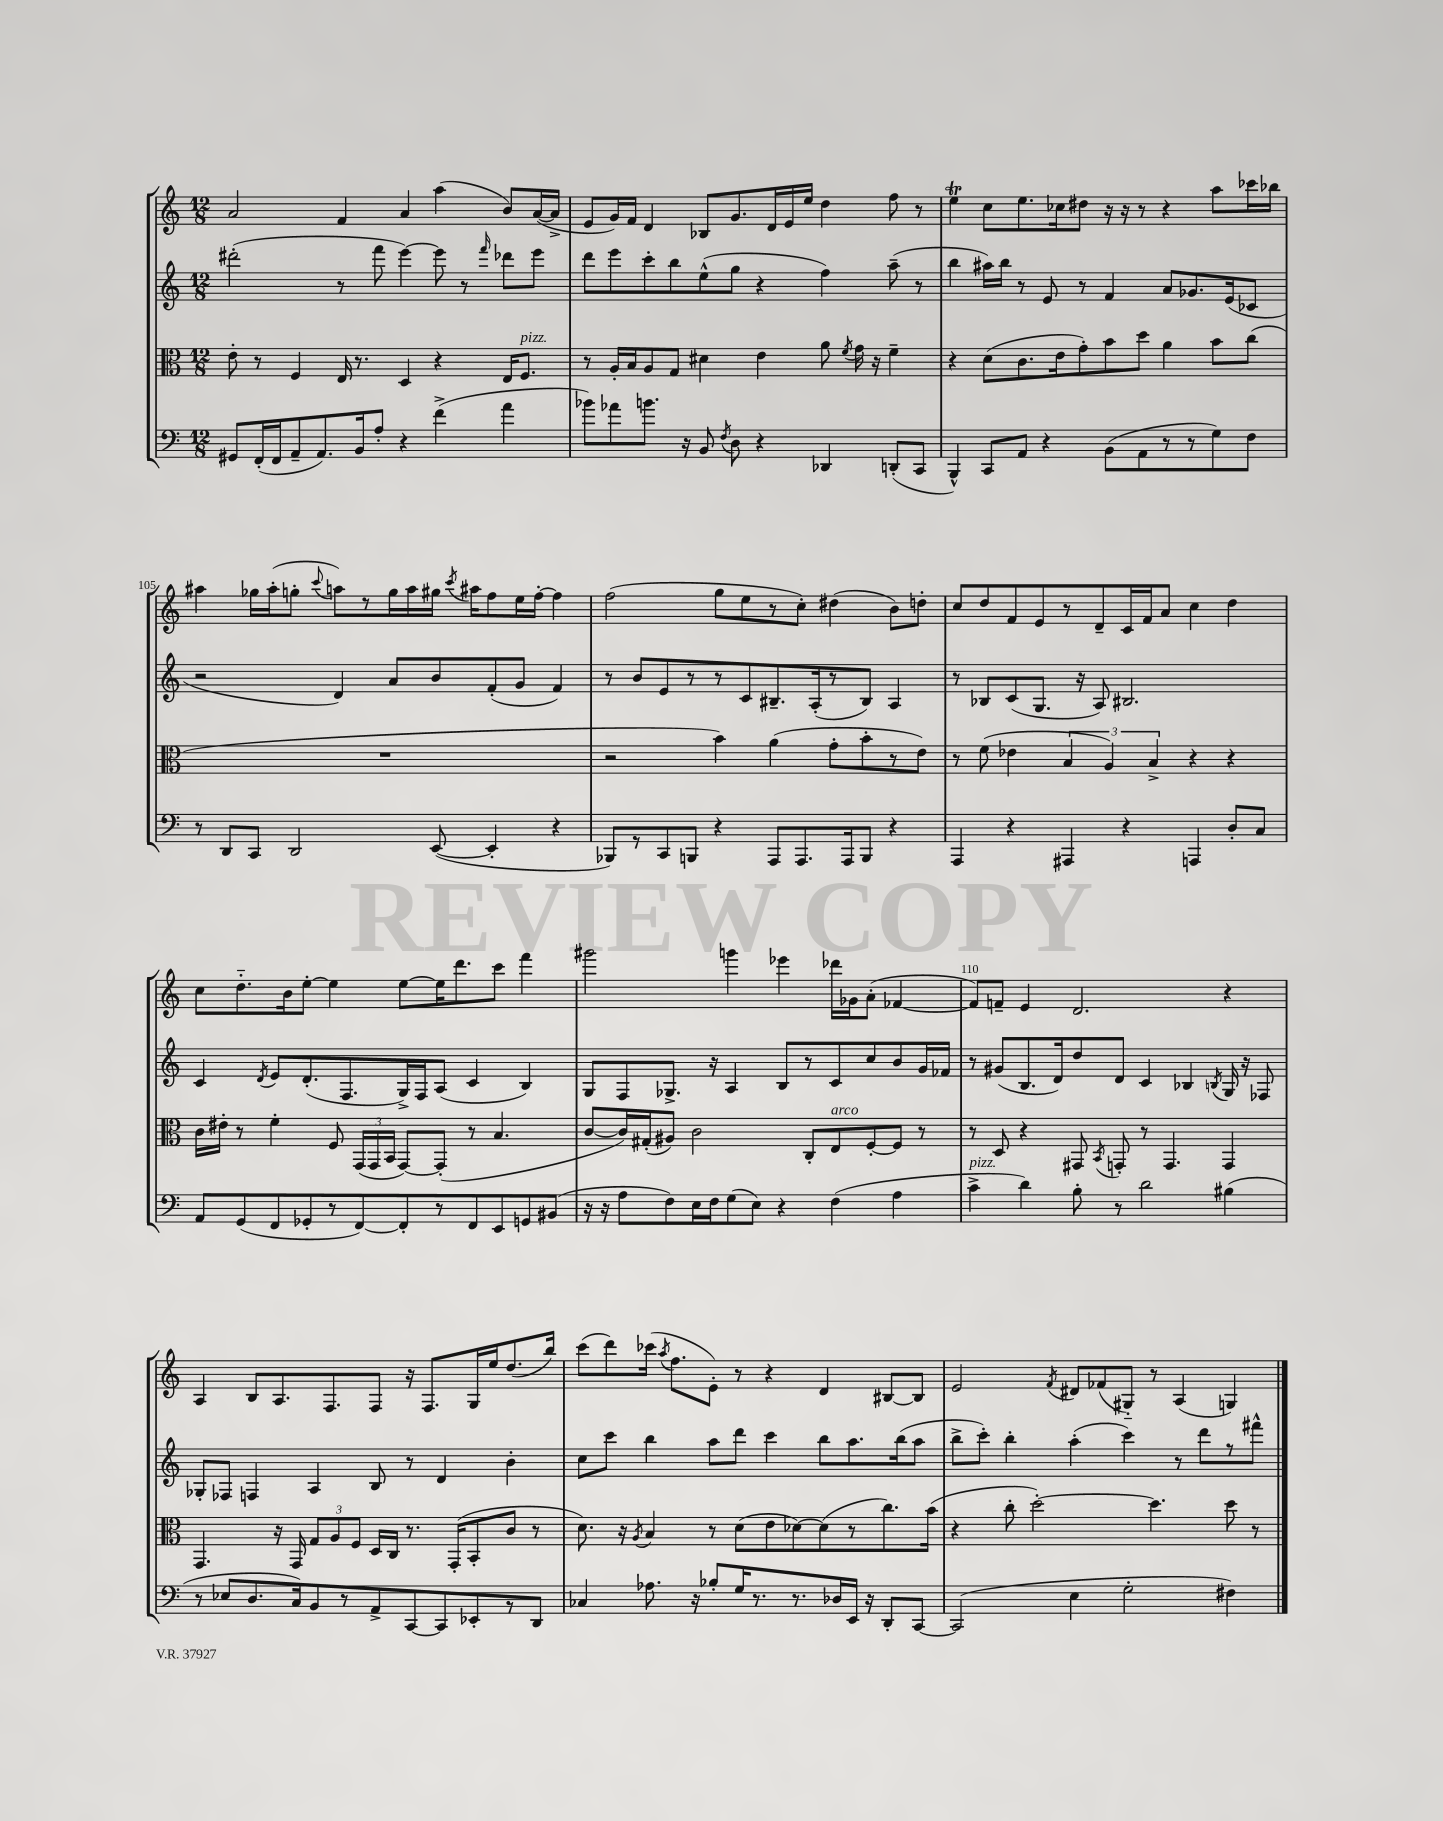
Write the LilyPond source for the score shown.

<<
\new StaffGroup <<
\new Staff = "s0" {
    \clef treble \key c \major \numericTimeSignature \time 12/8
    \autoBeamOff a'2 f'4 a'4 a''4( b'8[) a'16~( a'16]-> |
    e'8[ g'16) f'16] d'4 bes8[ g'8. d'16 e'16 e''16] d''4 f''8 r8 |
    e''4\trill c''8[ e''8. ces''16 dis''8] r16 r16 r8 r4 a''8[ ces'''16 bes''16] |
    ais''4 ges''16[ ais''16-.( g''8]-. \appoggiatura { c'''8 } a''8[) r8 g''16 a''16 gis''16] \acciaccatura { c'''8 } ais''16[ f''8 e''16 f''16]~-. f''4 |
    f''2( g''8[ e''8 r8 c''8]-.) dis''4( b'8[) d''8]-. |
    c''8[ d''8 f'8 e'8 r8 d'8-- c'16 f'16 a'8] c''4 d''4 |
    c''8[ d''8.-_ b'16 e''8]~-. e''4 e''8[~ e''16 d'''8. c'''8] f'''4 |
    gis'''2 g'''4 ees'''4 des'''16[ ges'16 a'8]-.( fes'4~ |
    fes'8[) f'8]-- e'4 d'2. r4 |
    a4 b8[ a8. f8. f8] r16 f8.[ g16 e''16 d''8.( b''16]) |
    c'''8[( d'''8) ces'''16]( \acciaccatura { a''8 } f''8.[ e'8]-.) r8 r4 d'4 bis8[~ bis8] |
    e'2 \acciaccatura { f'8 } dis'8[ fes'8( gis8]-_) r8 a4( g4) \bar "|." |
}
\new Staff = "s1" {
    \clef treble \key c \major \numericTimeSignature \time 12/8
    \autoBeamOff dis'''2-.( r8 f'''8 e'''4~) e'''8 r8 \grace { f'''16 } des'''8[ e'''8] |
    d'''8[ e'''8 c'''8-. b''8 e''8-^( g''8] r4 f''4) a''8--( r8 |
    b''4 ais''16[) b''16] r8 e'8 r8 f'4 a'8[ ges'8. e'16( ces'8] |
    r2 d'4) a'8[ b'8 f'8-.( g'8] f'4) |
    r8 b'8[ e'8 r8 r8 c'8 bis8.-- a16-.( r8 bis8]) a4 |
    r8 bes8[ c'8( g8.] r16 a8) bis2. |
    c'4 \acciaccatura { d'8 } e'8[ d'8.-.( f8. g16->) f16 a8]( c'4 b4) |
    g8[ f8 ges8.]-> r16 a4 b8[ r8 c'8 c''8 b'8 g'16 fes'16] |
    r8 gis'8[( b8. d'16) d''8 d'8] c'4 bes4 \acciaccatura { b8 } g16 r16 fes8 |
    ges8[-. fes8] f4 a4 b8 r8 d'4 b'4-. |
    c''8[ c'''8] b''4 a''8[ d'''8] c'''4 b''8[ a''8. b''16( a''8] |
    b''8[-> c'''8]-.) b''4-. a''4-.( c'''4) r8 d'''8[ r8 fis'''8]-^ \bar "|." |
}
\new Staff = "s2" {
    \clef alto \key c \major \numericTimeSignature \time 12/8
    \autoBeamOff e'8-. r8 f4 e16 r8. d4 r4 e16[ f8.]^\markup { \italic "pizz." } |
    r8 a16[-. b16 a8 g8] dis'4 e'4 a'8 \acciaccatura { f'8 } g'16 r16 f'4-- |
    r4 d'8[( c'8. e'16 g'8-.) b'8 d''8] a'4 b'8[ c''8]( |
    R1. |
    r2 b'4) a'4( g'8[-. b'8-. r8 e'8]) |
    r8 f'8( ees'4 \tuplet 3/2 { b4 a4) b4-> } r4 r4 |
    c'16[ eis'16]-. r8 f'4-. f8 \tuplet 3/2 { g,16[( g,16 b,16] } g,8[~) g,8]-.( r8 b4. |
    c'8[~ c'16) gis16-.( ais8]) c'2 c8[-. e8^\markup { \italic "arco" } f8~-. f8] r8 |
    r8 d8 r4 gis,8 \acciaccatura { b,8 } g,8-. r8 g,4. g,4 |
    g,4. r16 g,16 \tuplet 3/2 { g8[ a8 f8] } d16[ c16] r8. g,16[-.( b,8-. c'8] r8 |
    d'8.) r16 \acciaccatura { a8 } b4 r8 d'8[( e'8 des'8~) des'8( r8 c''8.) b'16]( |
    r4 c''8-. d''2~-.) d''4. d''8 r8 \bar "|." |
}
\new Staff = "s3" {
    \clef bass \key c \major \numericTimeSignature \time 12/8
    \autoBeamOff gis,8[ f,16-.( f,16 a,8-- a,8.) b,16 a8]-. r4 f'4->( a'4 |
    bes'8[) aes'8 b'8.] r16 b,8 \acciaccatura { f8 } d8 r4 des,4 d,8[-.( c,8] |
    b,,4-^) c,8[ a,8] r4 b,8[( a,8 r8 r8 g8) f8] |
    r8 d,8[ c,8] d,2 e,8~( e,4-. r4 |
    bes,,8[) r8 c,8 b,,8] r4 a,,8[ a,,8. a,,16 b,,8] r4 |
    a,,4 r4 ais,,4 r4 a,,4 d8[-. c8] |
    a,8[ g,8( f,8 ges,8-. r8 f,8~) f,8-. r8 f,8 e,8 g,8 bis,8]( |
    r16 r16 a8[ f8) e16 f16 g8( e8]) r4 f4( a4 |
    c'4->^\markup { \italic "pizz." } d'4) b8-. r8 d'2 bis4( |
    r8 ees8[ d8. c16) b,8 r8 a,8-> c,8~ c,8 ees,8-. r8 d,8] |
    ces4 aes8. r16 bes8[-. g16 r8. r8. des16 e,16] r16 d,8[-. c,8]~ |
    c,2( e4 g2-. fis4) \bar "|." |
}
>>
>>
\layout { \context { \Score currentBarNumber = #102 \override BarNumber.break-visibility = ##(#f #t #t) barNumberVisibility = #(every-nth-bar-number-visible 5) } }
